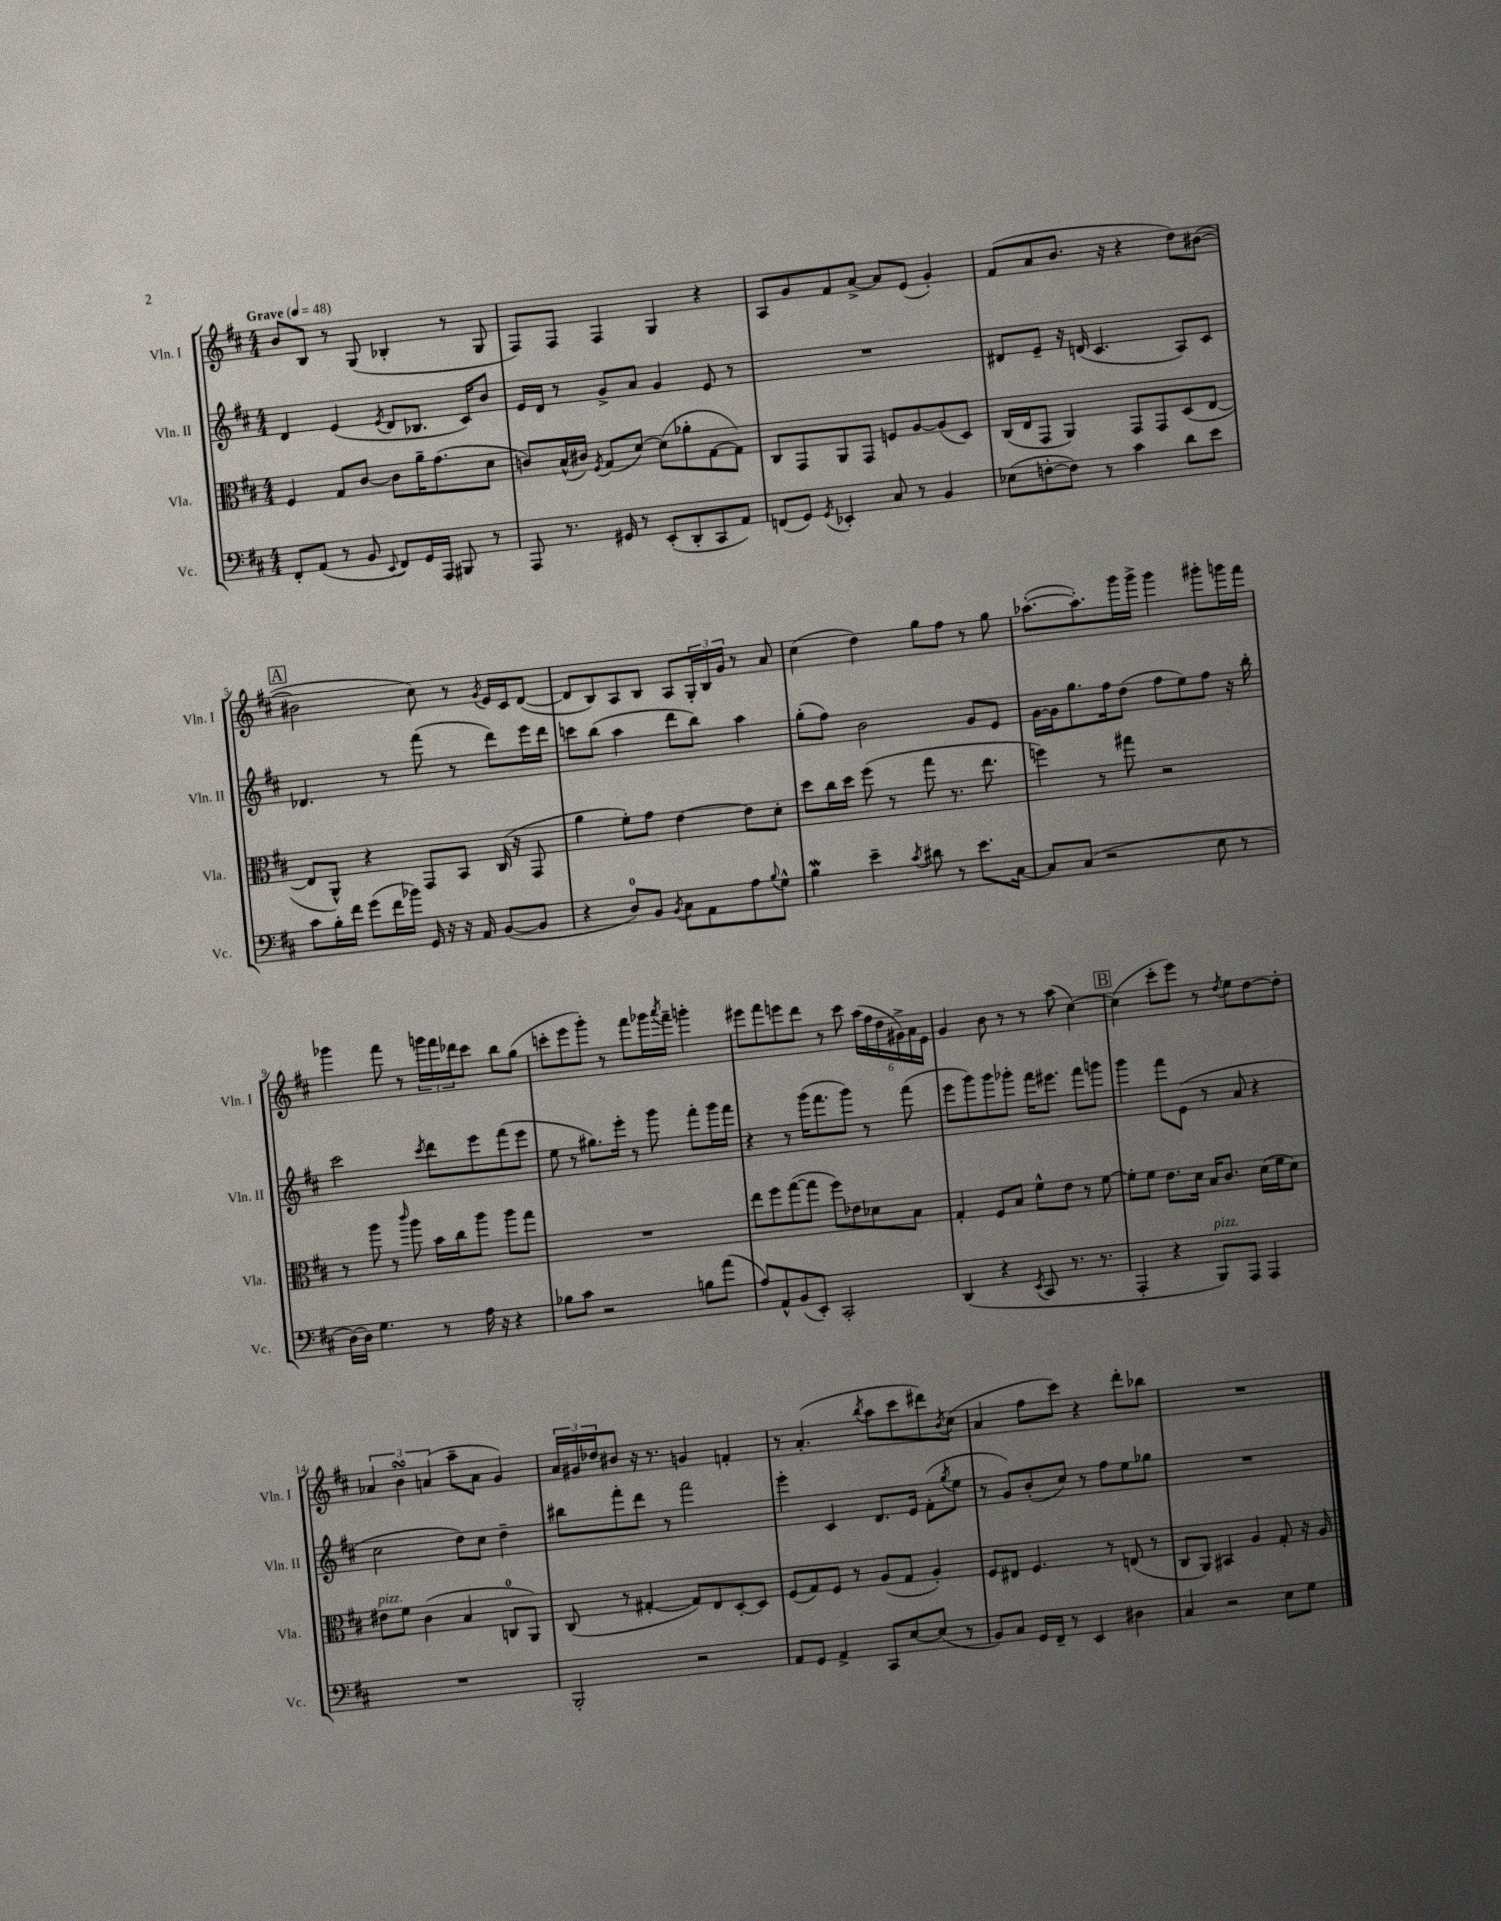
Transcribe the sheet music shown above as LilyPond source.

<<
\new StaffGroup <<
\new Staff = "s0" \with { instrumentName = "Vln. I" shortInstrumentName = "Vln. I" } {
    \clef treble \key d \major \numericTimeSignature \time 4/4 \tempo "Grave" 4 = 48
    b'8 b8 r8 g8( bes4-. r8 g8 |
    fis8) fis8 fis4 g4 r4 |
    a8 g'8 fis'8 a'8~-> a'8 e'8( g'4-.) |
    fis'8( a'8 b'8. r16 r4 d''8) bis'8~( |
    \mark \markup { \box "A" } bis'2 cis''8) r8 \acciaccatura { g'8 } e'16 cis'16 d'8~( |
    d'8 b8) a8 b8 a8 \tuplet 3/2 { g16-. b16 g'16 } r8 a'8 |
    cis''4( d''4) g''8 fis''8 r8 g''8 |
    aes''8.~-.( aes''8.-.) g'''16 g'''16-> g'''4 gis'''8-. g'''16 fis'''16 |
    ges'''4 fis'''8 r8 \tuplet 3/2 { g'''16 fis'''16 des'''16 } cis'''8 b''8 g''8( |
    c'''8-. e'''8 g'''8-.) r8 fis'''8 ges'''16 \acciaccatura { a'''8 } fis'''16-- g'''4-. |
    eis'''8 fis'''8 e'''8 d'''8 r8 cis'''8 \tuplet 6/4 { a''16( fis''16 d''16 gis'16->) a'16 e'16 } |
    g'4 b'8 r8 r8 a''8( cis''4~) |
    \mark \markup { \box "B" } cis''4( cis'''8-. e'''8) r8 \acciaccatura { d''8 } e''8 d''8~ d''8-. |
    \tuplet 3/2 { aes'4 b'4\turn a'4( } a''8-- a'8 g'4) |
    \tuplet 3/2 { a'16 gis'16 des''16 } bis'8 r16 r8. g'4 f'4-. |
    r8 a'4.-.( \acciaccatura { b''8 } a''8 cis'''8 dis'''8) \acciaccatura { b'8 } cis''8( |
    a'4 fis''8 cis'''8) r4 d'''8-. bes''8 |
    R1 \bar "|." |
}
\new Staff = "s1" \with { instrumentName = "Vln. II" shortInstrumentName = "Vln. II" } {
    \clef treble \key d \major \numericTimeSignature \time 4/4
    d'4 e'4( \acciaccatura { e'8 } d'8 bes8. cis'16) b'8 |
    e'16 d'16 r8 g'8-> a'8 g'4 e'8 r8 |
    R1 |
    dis'8 e'8-- r16 d'16( cis'4. a8) cis'8 |
    \mark \markup { \box "A" } des'4. r8 fis'''8( r8 d'''8) e'''16 d'''16 |
    c'''8 b''8( a''4 d'''8 b''8) a''4 |
    g''8-.( fis''8) b'2 g'8 e'8 |
    g'16~ g'16 g''8. fis''16 d''8( fis''8 e''8) fis''8 r16 b''16-. |
    cis'''2 \acciaccatura { cis'''8 } d'''8 e'''8 fis'''8( e'''8 |
    e''8 r8 gis''8.) e'''16-. r8 g'''8 fis'''8-. g'''16 fis'''16 |
    r4 r8 g'''16( fis'''8. g'''8) r8 fis'''8( |
    e'''8 g'''8) g'''8 ges'''8-. fis'''16 eis'''8. fis'''8 g'''8 |
    \mark \markup { \box "B" } g'''4 fis'''8 e'8( r8 a'8 r4 |
    cis''2 d''8) cis''8 d''4-- |
    bis''8 fis'''8-. d'''8 r8 fis'''2 |
    e'''4-. cis'4 d'8. e'16 fis'8-.( \acciaccatura { g''8 } e''8 |
    r8 g'8) b'8-.( cis''8) r8 fis''8 e''8 ges''8 |
    R1 \bar "|." |
}
\new Staff = "s2" \with { instrumentName = "Vla." shortInstrumentName = "Vla." } {
    \clef alto \key d \major \numericTimeSignature \time 4/4
    fis4 g8 cis'8~ cis'8 a'16-- g'8.( d'8 |
    c'8) b16-^( cis'16) \acciaccatura { fis8 } g8( d'8~) d'8( aes'8-. g8~ g8) |
    cis8 g,8 a,8 g,8 f8 a8~ a8( d8) |
    cis16( e16 g,8 a,4) g,8 g,8 d8( e8~ |
    \mark \markup { \box "A" } e8 a,8-^) r4 g,8 b,8 cis16( r16 g,8 |
    a'4 fis'8-.) g'8 e'4~ e'8 d'8-. |
    d''8 cis''16 d''16 fis''8( r8 g''8 r8. e''8. |
    f''4) r8 gis''8 r2 |
    r8 a''8 r8 \grace { cis'''16 } a''8 b'16 cis''16 a''8 a''8 g''8 |
    R1 |
    e''8 fis''8 g''8~( g''8 fis''8) ees'8 des'8 b8 |
    g4-. fis8 b8 fis'8-^ e'8 r8 fis'8~ |
    \mark \markup { \box "B" } fis'8-. fis'8 e'8. d'16 b16 cis'8. d'16( fis'16 d'8) |
    eis'8^\markup { \italic "pizz." } fis'8 cis'4( b4 c8-0 a,8) |
    cis8( r8 gis4~-. gis8) e8 d8~-. d8 |
    fis8( g8) fis8 r8 a8( g8 a4-.) |
    fis8 eis8 fis4. r8 e8( r8 |
    cis8 a,8) bis,4 a4 g8-. r16 a16 \bar "|." |
}
\new Staff = "s3" \with { instrumentName = "Vc." shortInstrumentName = "Vc." } {
    \clef bass \key d \major \numericTimeSignature \time 4/4
    fis,8-. a,8( r8 b,8 \appoggiatura { e,8 } fis,8) g,16 a,,16 bis,,8 r8 |
    a,,8 r8. gis,16 r8 e,8-.( d,8-. cis,8 a,8) |
    f,8( g,8) \acciaccatura { g,8 } ees,4-. cis8 r8 b,4 |
    ees8( f8~-. f8) r8 cis'4 d'8 e'8 |
    \mark \markup { \box "A" } cis'8 b16-. fis'16 g'8( fis'16 bes'16) g,16 r16 r16 a,16 b,8~( b,8 |
    r4 d8-0) b,8 \acciaccatura { b,8 } cis8 a,8 a8 \appoggiatura { b8 } g8-^ |
    b4\mordent e'4-- \acciaccatura { cis'8 } dis'8 r8 e'8. cis16~ |
    cis8 cis8( r2 e8 r8 |
    d16~) d16 g4. r8 a16 r16 r4 |
    bes8 cis'8 r2 b8 a'8( |
    a8) a,8-^ b,8( e,8-.) cis,2-. |
    d,4( r4 \acciaccatura { e,8 } cis,8 r8. r8. |
    \mark \markup { \box "B" } a,,4-. r4 b,,8^\markup { \italic "pizz." }) a,,8 a,,4 |
    R1 |
    b,,2-. r2 |
    a,8 g,8 a,4-> cis,8 e8~ e8( r8 |
    b,8) cis8 g,16 fis,16-- r8 e,4 dis4 |
    cis4 r2 e8 g8 \bar "|." |
}
>>
>>
